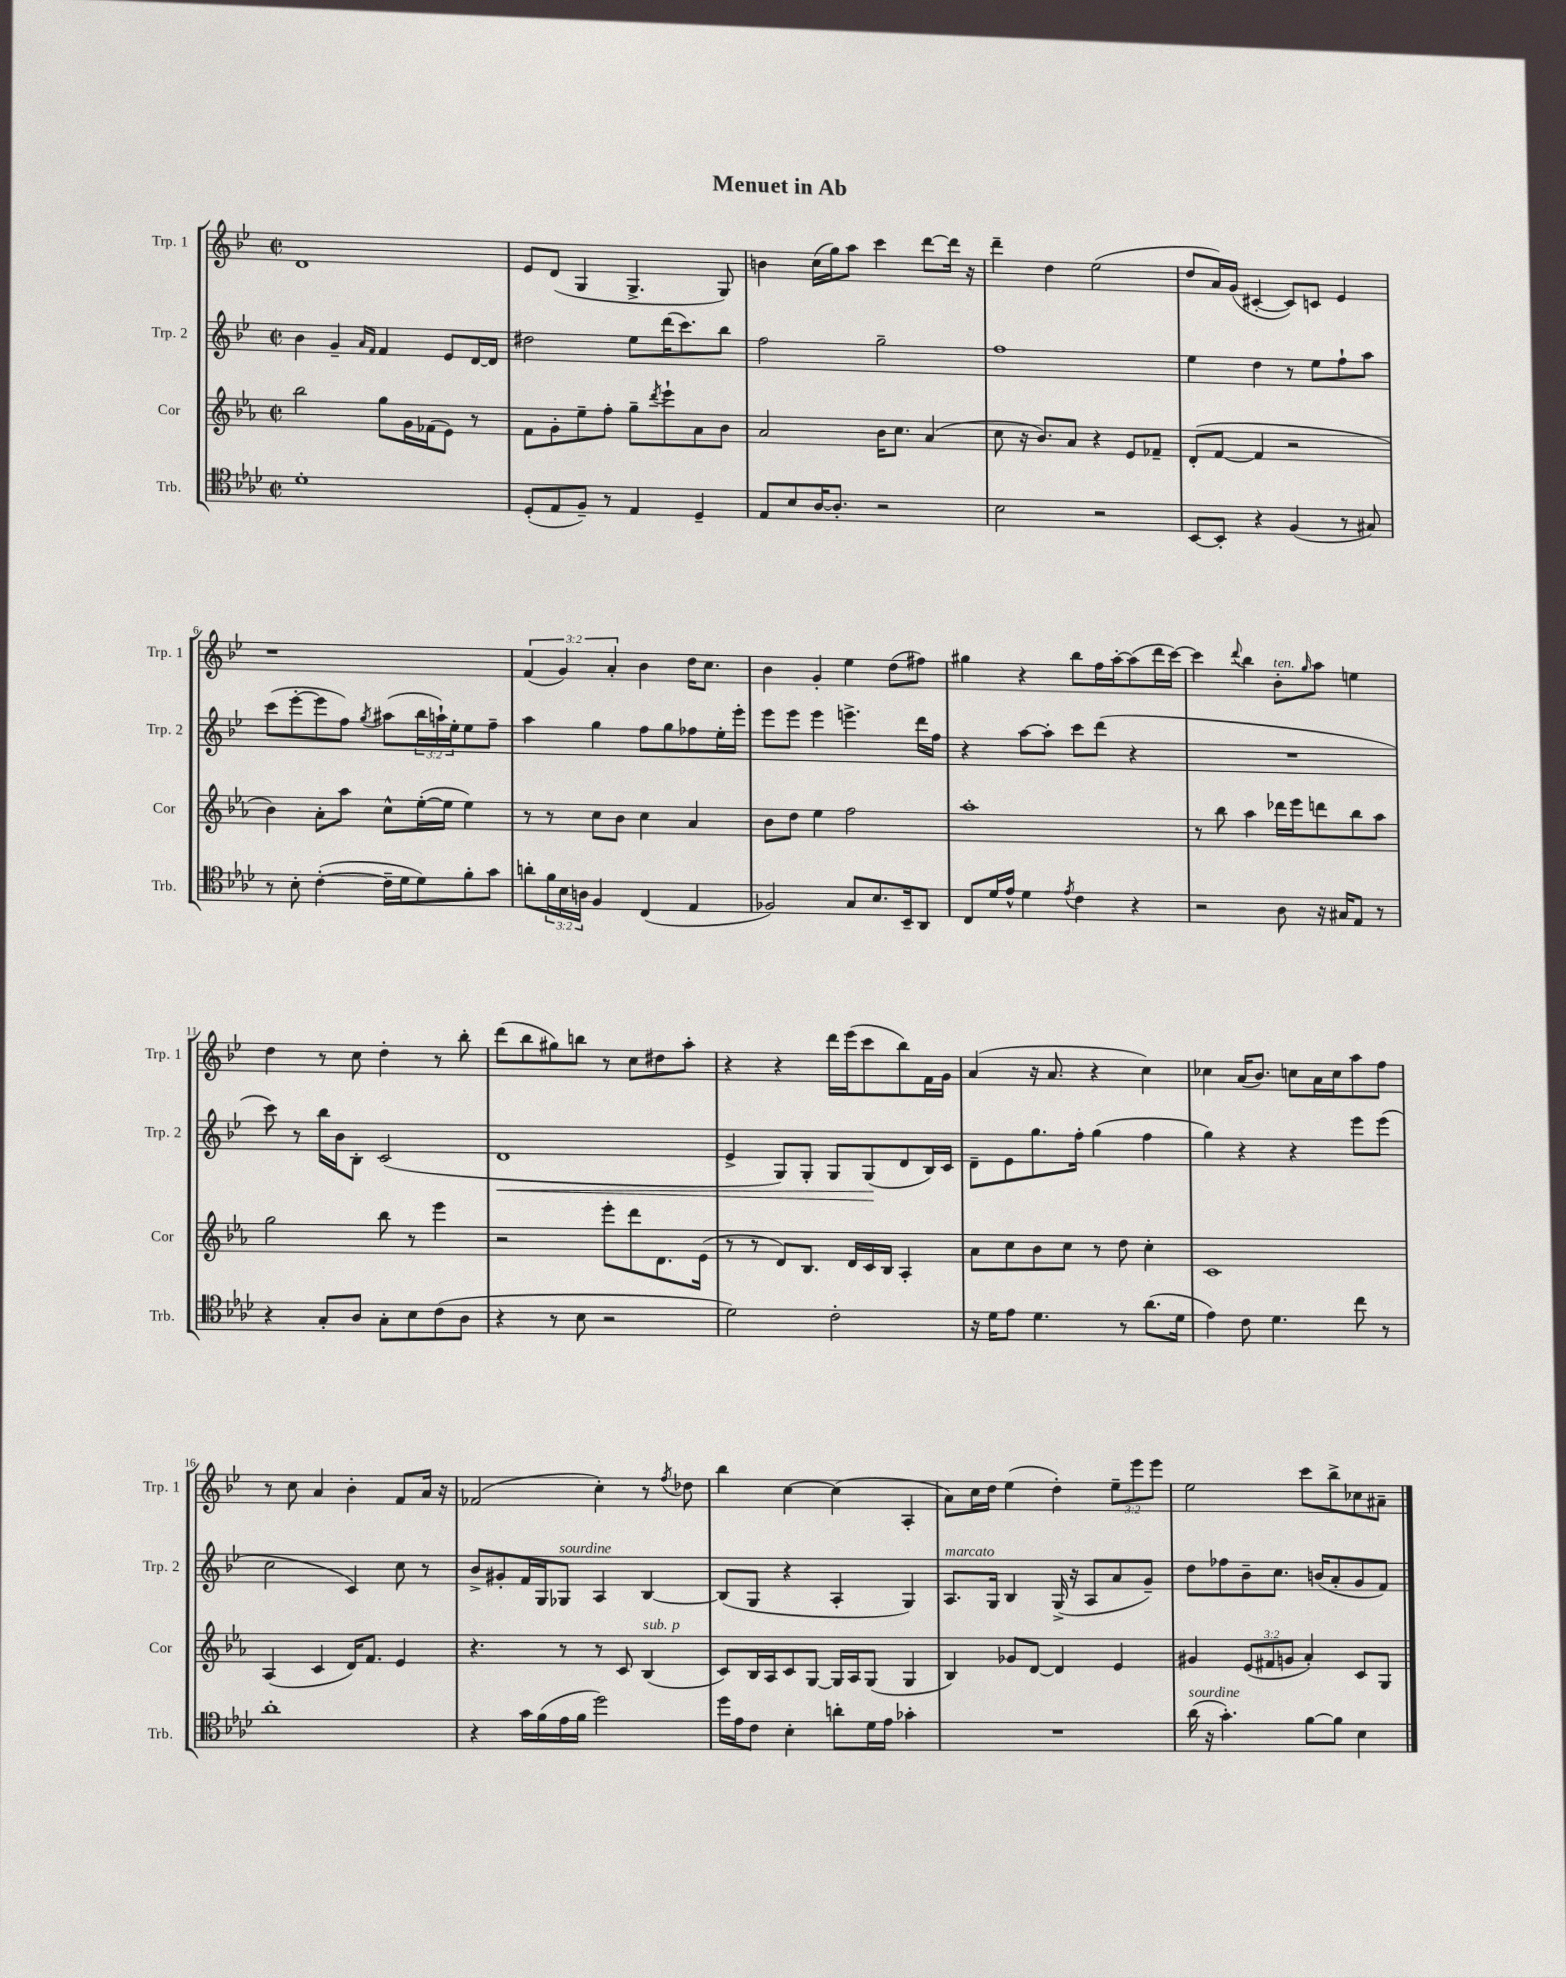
\header { title = "Menuet in Ab" }
<<
\new StaffGroup <<
\new Staff = "s0" \with { instrumentName = "Trp. 1" shortInstrumentName = "Trp. 1" } {
    \clef treble \key bes \major \defaultTimeSignature \time 2/2 \override Staff.TupletNumber.text = #tuplet-number::calc-fraction-text
    d'1 |
    ees'8 d'8( g4 g4.-> g8) |
    b'4 c''16( g''16) a''8 c'''4 d'''8~ d'''16 r16 |
    d'''4-- d''4 ees''2( |
    d''8 a'16) g'16( cis'4~-. cis'8) c'8 ees'4 |
    r1 |
    \tuplet 3/2 { f'4( g'4) a'4-. } bes'4 d''16 c''8. |
    bes'4 g'4-. ees''4 d''8( fis''8) |
    gis''4 r4 bes''8 f''16 a''16~-. a''8( d'''16 c'''16~) |
    c'''4 \appoggiatura { d'''8 } bes''4 bes'8-.^\markup { \italic "ten." } \grace { g''16 } a''8 e''4 |
    d''4 r8 c''8 d''4-. r8 bes''8-. |
    d'''8( bes''8 gis''8) b''8 r8 c''8 dis''8 a''8-. |
    r4 r4 d'''16 ees'''16( c'''8 bes''8) f'16 g'16 |
    a'4( r16 a'8. r4 c''4) |
    ces''4 a'16( bes'8.) c''8 a'16 c''16 a''8 f''8 |
    r8 c''8 a'4 bes'4-. f'8 a'16 r16 |
    fes'2( c''4-.) r8 \acciaccatura { f''8 } des''8 |
    bes''4 c''4~ c''4( a4-. |
    a'8) c''16 d''16 ees''4( d''4-.) \tuplet 3/2 { ees''8-- ees'''8 ees'''8 } |
    ees''2 c'''8 bes''8-> ces''8 ais'8-- \bar "|." |
}
\new Staff = "s1" \with { instrumentName = "Trp. 2" shortInstrumentName = "Trp. 2" } {
    \clef treble \key bes \major \defaultTimeSignature \time 2/2 \override Staff.TupletNumber.text = #tuplet-number::calc-fraction-text
    bes'4 g'4-- \grace { a'16 f'16 } f'4 ees'8 d'16~ d'16 |
    dis''2 ees''8 d'''16( c'''8.) bes''8 |
    f''2 g''2-- |
    f''1 |
    ees''4 d''4 r8 ees''8 f''8-! a''8 |
    c'''8( ees'''8~-. ees'''8 f''8) \acciaccatura { g''8 } ais''8( \tuplet 3/2 { bes''16 a''16-!) ees''16-. } ees''8 f''8-- |
    a''4 g''4 f''8 g''8 fes''8 ees''16-. ees'''16-. |
    ees'''8 ees'''8 ees'''4 e'''4.-> d'''16 f''16 |
    r4 a''8~ a''8-. c'''8 d'''8( r4 |
    R1 |
    c'''8) r8 bes''16 bes'16 bes8-. c'2( |
    d'1\< |
    ees'4-> g8) g8-. g8 g8\!( d'8 bes16) c'16 |
    d'8-- ees'8 g''8. f''16-. g''4( f''4 |
    g''4) r4 r4 ees'''8 ees'''8( |
    c''2 c'4) c''8 r8 |
    bes'8-> gis'8-. f'16 g16 ges8^\markup { \italic "sourdine" } a4 bes4~ |
    bes8( g8 r4 a4-. g4) |
    a8.^\markup { \italic "marcato" } g16 bes4 g16->( r16 a8 a'8 g'8--) |
    d''8 fes''8 bes'8-- c''8. b'16( a'8-. g'8 f'8) \bar "|." |
}
\new Staff = "s2" \with { instrumentName = "Cor" shortInstrumentName = "Cor" } {
    \clef treble \key ees \major \defaultTimeSignature \time 2/2 \override Staff.TupletNumber.text = #tuplet-number::calc-fraction-text
    bes''2 g''8 g'16 fes'16( ees'8) r8 |
    f'8 g'8-. ees''8-- f''8-. g''8-- \acciaccatura { d'''8 } ees'''8-! aes'8 bes'8 |
    aes'2 bes'16 c''8. aes'4( |
    c''8 r16 bes'8.) aes'8 r4 ees'8 fes'8-- |
    d'8-.( f'8~ f'4 r2 |
    bes'4) aes'8-. aes''8 c''8-^ ees''16~-.( ees''16 ees''4) |
    r8 r8 c''8 bes'8 c''4 aes'4 |
    bes'8 d''8 ees''4 f''2 |
    aes''1-. |
    r8 bes''8 aes''4 des'''16 ees'''16 d'''8 bes''8 aes''8 |
    g''2 bes''8 r8 ees'''4 |
    r2 ees'''8-. d'''8 d'8. ees'16( |
    r8 r8 d'8) bes8. d'16 c'16 bes16 aes4-. |
    aes'8 c''8 bes'8 c''8 r8 d''8 c''4-. |
    c'1 |
    aes4( c'4 d'16) f'8. ees'4 |
    r4. r8 r8 c'8 bes4^\markup { \italic "sub. p" }( |
    c'8) bes16 aes16 c'8 g8~ g16 aes16 g8( g4 |
    bes4) ges'8 d'8~ d'4 ees'4 |
    gis'4 \tuplet 3/2 { ees'8( fis'8 g'8 } aes'4-.) c'8 g8 \bar "|." |
}
\new Staff = "s3" \with { instrumentName = "Trb." shortInstrumentName = "Trb." } {
    \clef tenor \key aes \major \defaultTimeSignature \time 2/2 \override Staff.TupletNumber.text = #tuplet-number::calc-fraction-text
    des'1-. |
    des8-.( ees8 f8--) r8 ees4 des4-- |
    ees8 bes8 aes16~ aes8.-. r2 |
    bes2 r2 |
    bes,8~ bes,8-. r4 f4( r8 gis8) |
    r8 bes8-. c'4~-.( c'16-- des'16 des'8) f'8-. g'8 |
    a'8-. \tuplet 3/2 { f'16 bes16 a16 } f4 c4( ees4 |
    fes2) g8 bes8. bes,16-- aes,8 |
    c8 des'16 ees'16-^ des'4 \acciaccatura { ees'8 } c'4 r4 |
    r2 aes8 r16 gis16 ees8 r8 |
    r4 g8-. aes8 g8-. bes8 c'8( aes8 |
    r4 r8 bes8 r2 |
    des'2) c'2-. |
    r16 des'16 ees'8 des'4. r8 aes'8.( des'16 |
    ees'4) c'8 des'4. c''8 r8 |
    aes'1-. |
    r4 g'16 f'16( ees'16 f'16 des''2) |
    des''16 ees'16 c'8 bes4-. a'8-. des'16 ees'16 ges'4-. |
    R1 |
    aes'16^\markup { \italic "sourdine" }( r16 g'4.-.) f'8~ f'8 bes4 \bar "|." |
}
>>
>>
